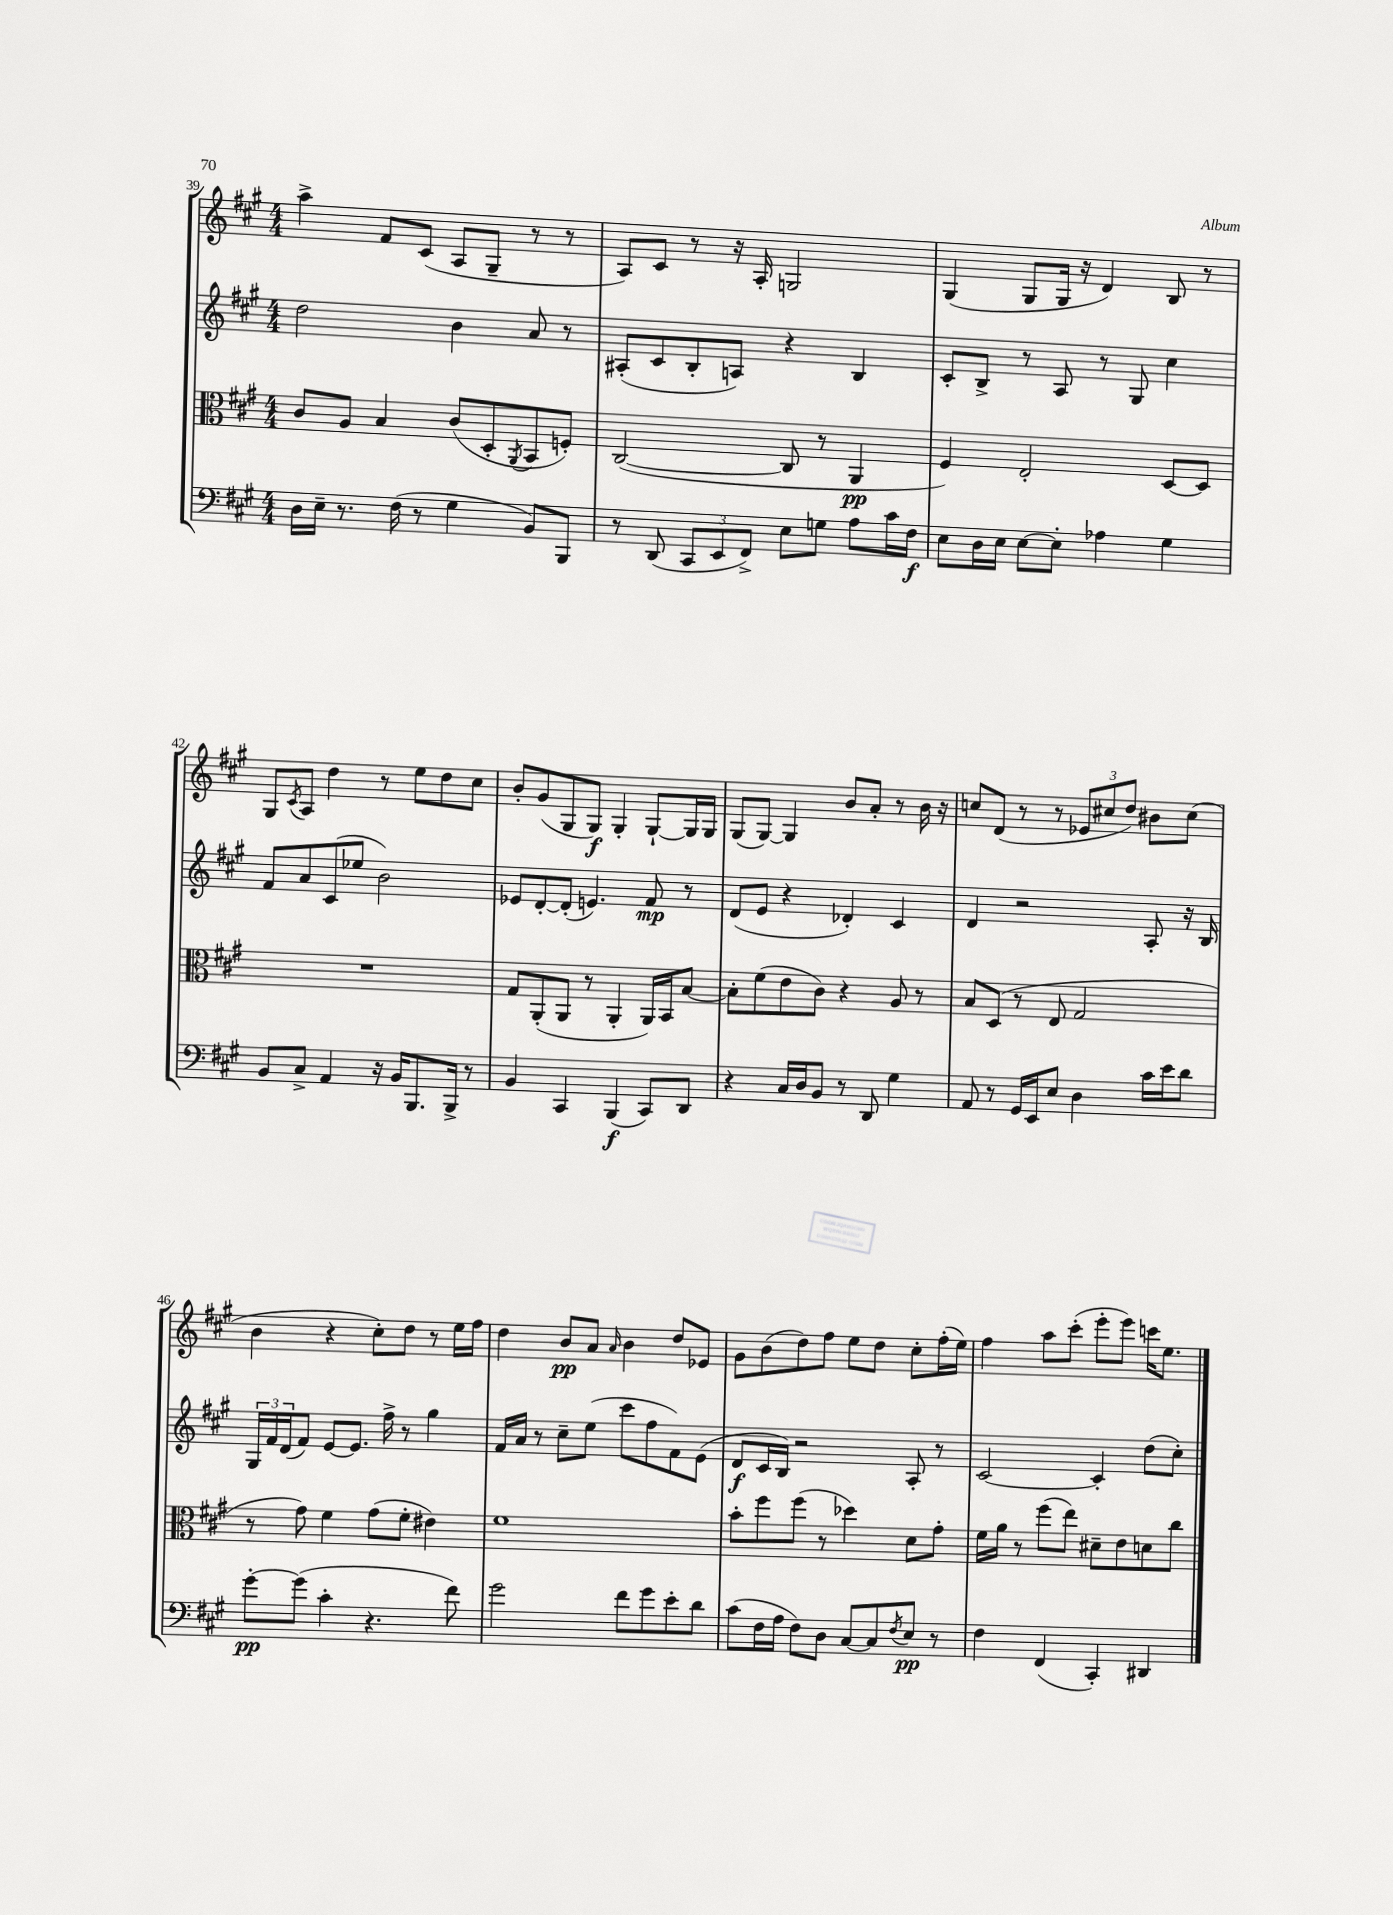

**kern	**kern	**kern	**kern
*staff4	*staff3	*staff2	*staff1
*clefF4	*clefC3	*clefG2	*clefG2
*k[f#c#g#]	*k[f#c#g#]	*k[f#c#g#]	*k[f#c#g#]
*M4/4	*M4/4	*M4/4	*M4/4
16D	8c#	2dd	4aa^
16E~	.	.	.
8.r	8A	.	.
.	4B	.	8f#
(16F#	.	.	.
8r	.	.	(8c#
4G#	(8c#	4b	8A
.	8D'	.	8G#~
.	8qAA	.	.
8BB)	8BB	8a	8r
8BBB	8F')	8r	8r
=	=	=	=
8r	([2C#	(8A#'	8A)
(8DD	.	8c#	8c#
12CC#	.	8B'	8r
12EE	.	.	.
.	.	8A)	16r
12FF#^)	.	.	.
.	.	.	16A'
8E	8C#]	4r	2G
8G	8r	.	.
8A	4AA	4B	.
16c#	.	.	.
16F#	.	.	.
=	=	=	=
8E	4F#)	8c#'	(4G#
16D	.	8B^	.
16E	.	.	.
[8E	2E'	8r	8G#
8E']	.	8A	16G#
.	.	.	16r
4A-	.	8r	4d)
.	.	8G#	.
4G#	[8D	4cc#	8B
.	8D]	.	8r
=	=	=	=
8BB	1r	8f#	8G#
.	.	.	8qc#
8C#^	.	8a	8A
4AA	.	(8c#	4dd
.	.	8ee-	.
16r	.	2b)	8r
16BB	.	.	.
8.BBB	.	.	8ee
.	.	.	8dd
16BBB^	.	.	.
8r	.	.	8cc#
=	=	=	=
4BB	8G#	8e-	8b'
.	(8AA'	[8d'	(8g#
4CC#	8AA	(8d']	8G#
.	8r	4.e)	8G#)
(4BBB	4AA'	.	4G#'
8CC#)	16AA)	8f#	[8G#`
.	16BB	.	.
8DD	[8B	8r	16G#]
.	.	.	16G#
=	=	=	=
4r	8B']	(8d	(8G#
.	(8f#	8e	[8G#)
16C#	8e	4r	4G#]
16D	.	.	.
8BB	8c#)	.	.
8r	4r	4d-')	8b
8DD	.	.	8a'
4G#	8A	4c#	8r
.	8r	.	16b
.	.	.	16r
=	=	=	=
8AA	8B	4d	8cc
8r	(8D	.	(8d
16GG#	8r	2r	8r
16EE	.	.	.
8E	8E	.	8r
4D	2G#	.	12e-
.	.	.	12cc#
.	.	.	12dd)
16c#	.	8A'	8b#
16e	.	.	.
8d	.	16r	(8cc#
.	.	16B	.
=	=	=	=
[8g#'	8r	24G#	4b
.	.	24f#	.
.	.	(24d	.
(8g#]	8g#)	8f#)	.
4c#'	4f#	[8e	4r
.	.	8.e]	.
4.r	(8g#	.	8cc#')
.	.	16ff#^	.
.	8f#'	8r	8dd
.	4e#)	4gg#	8r
8f#)	.	.	16ee
.	.	.	16ff#
=	=	=	=
2g#	1f#	16f#	4dd
.	.	16a	.
.	.	8r	.
.	.	8cc#~	8b
.	.	(8ee	8a
.	.	.	16qqa
8f#	.	8ccc#	4b
8g#	.	8ff#	.
8e'	.	8f#)	8dd
8d	.	(8e	8e-
=	=	=	=
(8c#	8b'	8d	8g#
16F#	8ff#	16c#	(8b
16A	.	16B)	.
8F#)	(8ff#	2r	8dd)
8D	8r	.	8ff#
[8C#	4dd-)	.	8ee
8C#]	.	.	8dd
8qF#	.	.	.
8E	8d	8A'	8cc#'
8r	8g#'	8r	(16ff#'
.	.	.	16ee)
=	=	=	=
4F#	16f#	[2c#	4ff#
.	16a	.	.
.	8r	.	.
(4FF#	(8ff#	.	8aa
.	8ee)	.	(8ccc#'
4CC#')	8d#~	4c#']	8eee'
.	8e	.	8eee)
4DD#	8d	(8dd	16ccc
.	.	.	8.ee
.	8cc#	8cc#')	.
==	==	==	==
*-	*-	*-	*-
